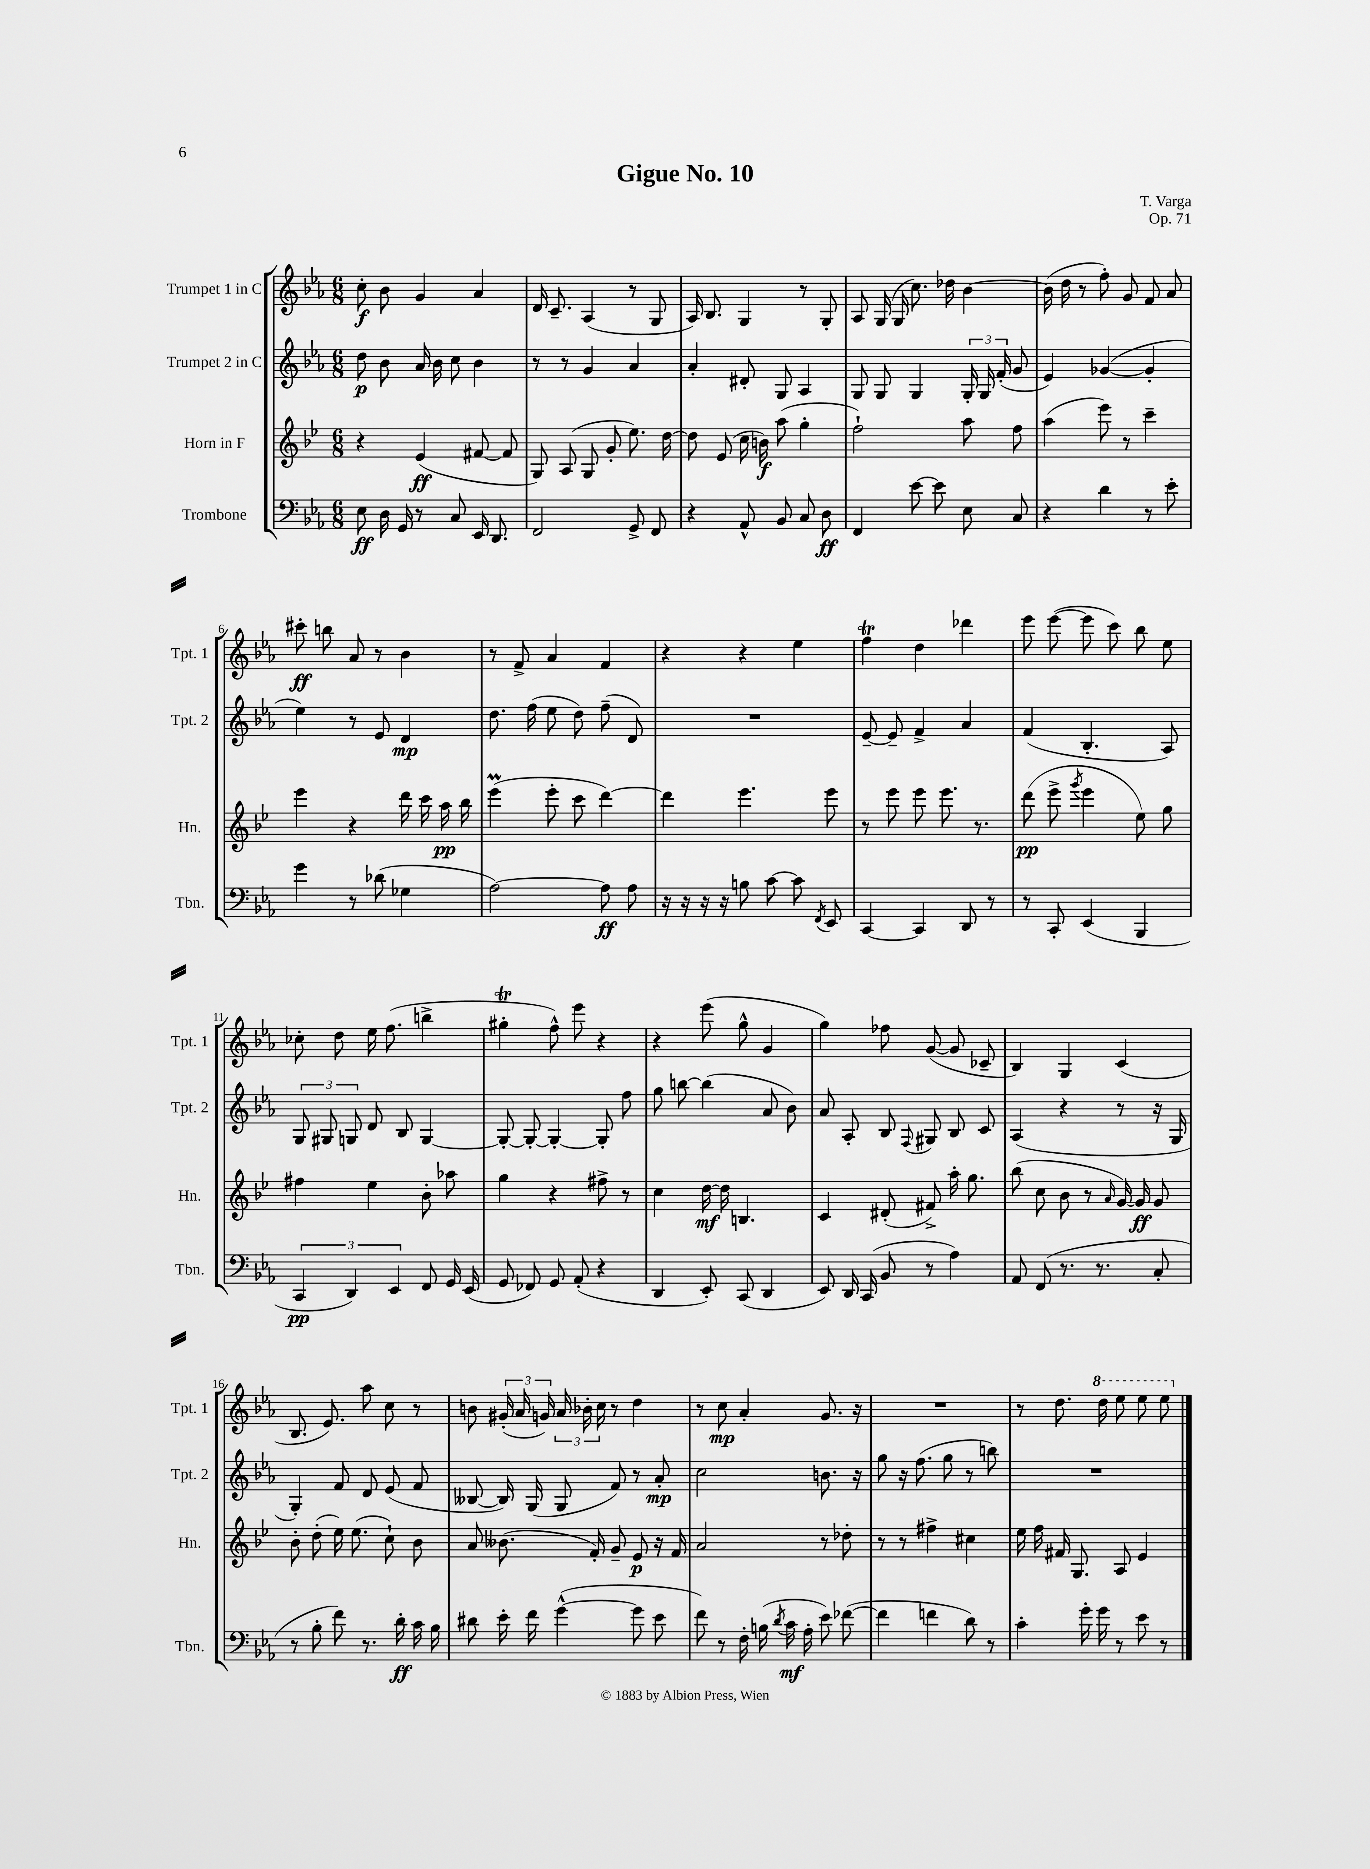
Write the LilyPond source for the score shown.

\header { title = "Gigue No. 10" composer = "T. Varga" opus = "Op. 71" }
<<
\new StaffGroup <<
\new Staff = "s0" \with { instrumentName = "Trumpet 1 in C" shortInstrumentName = "Tpt. 1" } {
    \clef treble \key ees \major \numericTimeSignature \time 6/8
    \autoBeamOff c''8-.\f bes'8 g'4 aes'4 |
    d'16 c'8.-- aes4( r8 g8 |
    aes16) bes8. g4 r8 g8-. |
    aes8 g16( g16 c''8.) des''16 bes'4~ |
    bes'16( d''16 r8 f''8-.) g'8 f'8 aes'8 |
    cis'''8-.\ff b''8 aes'8 r8 bes'4 |
    r8 f'8-> aes'4 f'4 |
    r4 r4 ees''4 |
    f''4\trill d''4 des'''4 |
    ees'''8 ees'''8~( ees'''8 c'''8) bes''8 ees''8 |
    ces''8-. d''8 ees''16 f''8.( b''4-> |
    gis''4-.\trill f''8-^) ees'''8 r4 |
    r4 ees'''8( g''8-^ g'4 |
    g''4) fes''8 g'8~( g'8 ces'8-- |
    bes4) g4 c'4( |
    bes8. ees'8.) aes''8 c''8 r8 |
    b'8 \tuplet 3/2 { gis'16-.( aes'16 g'16) } \tuplet 3/2 { aes'16 bes'16-. c''16 } r8 d''4 |
    r8 c''8\mp aes'4-. g'8. r16 |
    R2. |
    r8 d''8. \ottava #1 d'''16 ees'''8 ees'''8 ees'''8 \ottava #0 \bar "|." |
}
\new Staff = "s1" \with { instrumentName = "Trumpet 2 in C" shortInstrumentName = "Tpt. 2" } {
    \clef treble \key ees \major \numericTimeSignature \time 6/8
    \autoBeamOff d''8\p bes'8 aes'16 bes'16 c''8 bes'4 |
    r8 r8 g'4 aes'4 |
    aes'4-. dis'8-. g8 aes4 |
    g8 g8 g4 \tuplet 3/2 { g16-. g16 f'16-.( } g'8 |
    ees'4) ges'4~( ges'4-. |
    ees''4) r8 ees'8 d'4\mp |
    d''8. f''16( ees''8 d''8) f''8--( d'8) |
    R2. |
    ees'8~-- ees'8-- f'4-> aes'4 |
    f'4( bes4.-. aes8) |
    \tuplet 3/2 { g8 gis8 g8 } d'8 bes8 g4~ |
    g8~-. g8~-. g4~-. g8-. f''8 |
    g''8 b''8~ b''4( aes'8 bes'8) |
    aes'8 aes8-. bes8 \appoggiatura { f8 } gis8 bes8 c'8 |
    aes4( r4 r8 r16 g16 |
    g4-.) f'8 d'8 ees'8( f'8 |
    beses8~ beses16) g16( g8 f'8) r8 aes'8-.\mp |
    c''2 b'8. r16 |
    g''8 r16 f''8.( g''8 r8 b''8) |
    R2. \bar "|." |
}
\new Staff = "s2" \with { instrumentName = "Horn in F" shortInstrumentName = "Hn." } {
    \clef treble \key bes \major \numericTimeSignature \time 6/8
    \autoBeamOff r4 ees'4\ff( fis'8~ fis'8 |
    g8) a8( g8 g'8-. ees''8.) d''16~ |
    d''8 ees'8( c''16 b'16\f) a''8( g''4-. |
    f''2-!) a''8 f''8 |
    a''4( ees'''8) r8 c'''4-- |
    ees'''4 r4 d'''16 c'''16 a''16\pp bes''16 |
    ees'''4\prall( ees'''8-. c'''8 d'''4~) |
    d'''4 ees'''4. ees'''8 |
    r8 ees'''8 ees'''8 ees'''8. r8. |
    d'''8\pp( ees'''8-> \acciaccatura { g'''8 } ees'''4 ees''8) g''8 |
    fis''4 ees''4 bes'8-. aes''8 |
    g''4 r4 fis''8-> r8 |
    c''4 d''16~\mf d''16 b4. |
    c'4 dis'8-.( fis'8->) a''16-. g''8. |
    bes''8( c''8 bes'8 r8 \grace { a'16 } g'16~) g'16\ff g'8 |
    bes'8-. d''8-.( ees''16) ees''8.( c''8-!) bes'8 |
    a'8 beses'8.( f'16-.) g'8-- ees'8\p r16 f'16 |
    a'2 r8 des''8-. |
    r8 r8 fis''4-> cis''4 |
    ees''16 f''16 fis'16 g8. a8 ees'4 \bar "|." |
}
\new Staff = "s3" \with { instrumentName = "Trombone" shortInstrumentName = "Tbn." } {
    \clef bass \key ees \major \numericTimeSignature \time 6/8
    \autoBeamOff ees8\ff d16 g,16 r8 c8 ees,16 d,8. |
    f,2 g,8-> f,8 |
    r4 aes,8-^ bes,8 c8 d8\ff |
    f,4 ees'8~ ees'8 ees8 c8 |
    r4 d'4 r8 ees'8-. |
    g'4 r8 des'8( ges4 |
    aes2~) aes8\ff aes8 |
    r16 r16 r16 r16 b8 c'8~ c'8 \acciaccatura { f,8 } ees,8 |
    c,4~ c,4 d,8 r8 |
    r8 c,8-. ees,4( bes,,4 |
    \tuplet 3/2 { c,4\pp d,4) ees,4 } f,8 g,16 ees,16( |
    g,8 fes,8) g,8 aes,8-.( r4 |
    d,4 ees,8-.) c,8( d,4 |
    ees,8) d,16 c,16( bes,8 r8 aes4) |
    aes,8 f,8( r8. r8. c8-. |
    r8 bes8-. f'8) r8. d'16-.\ff c'16 bes16 |
    dis'8 ees'16-. f'16 g'4~-^( g'8 ees'8 |
    f'8) r8 f16-. b16( \acciaccatura { d'8 } c'16\mf aes16-. ees'8) fes'8~( |
    fes'4 f'4 d'8) r8 |
    c'4-. g'16-. g'16 r8 ees'8 r8 \bar "|." |
}
>>
>>
